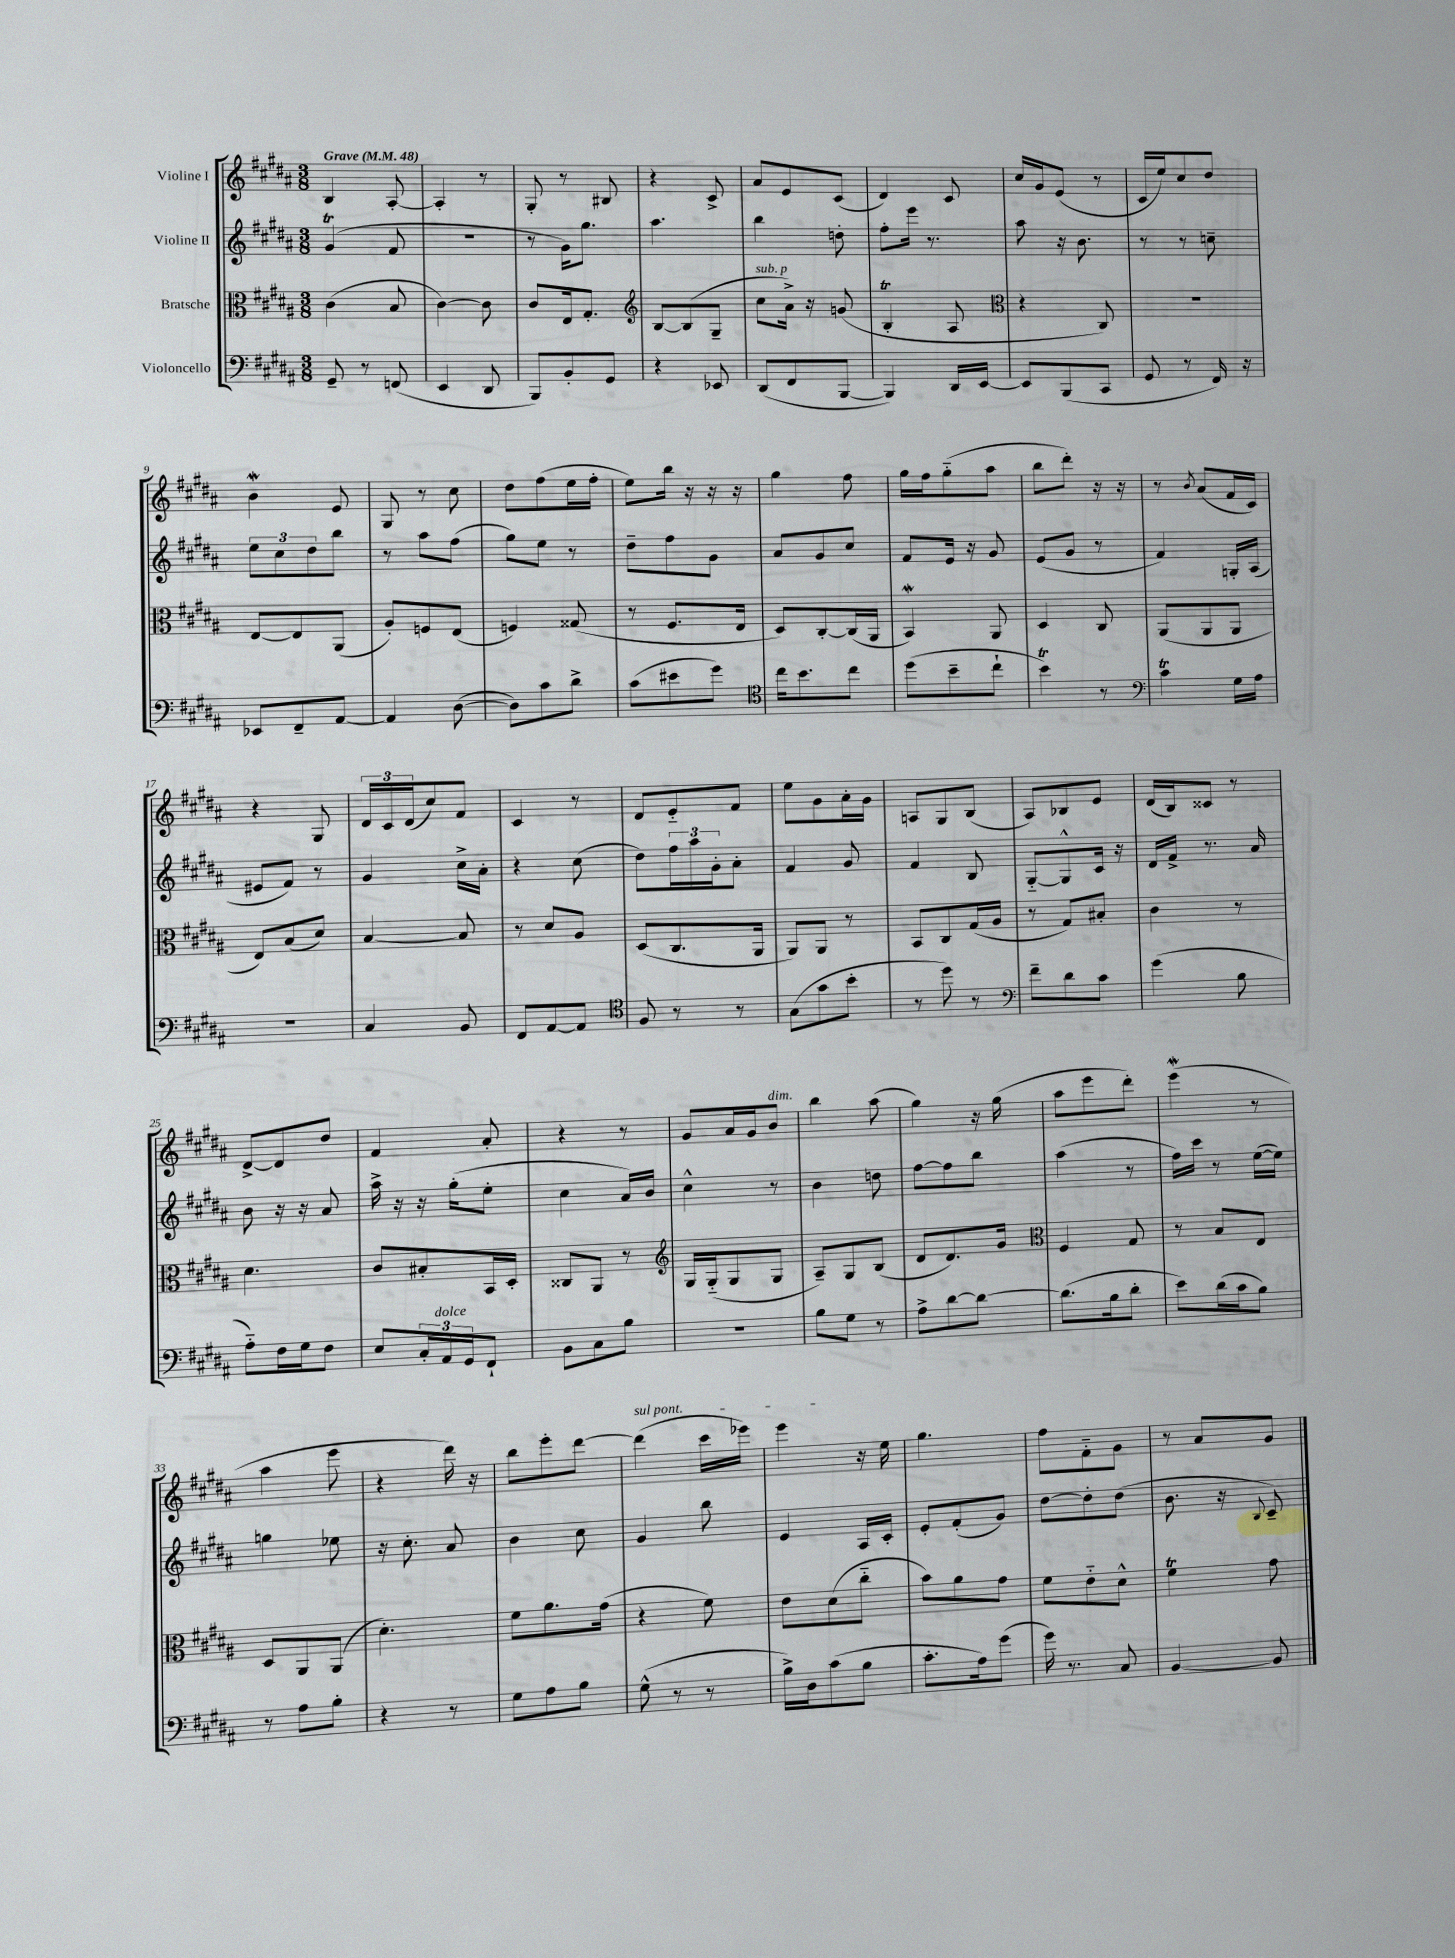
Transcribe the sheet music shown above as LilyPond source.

<<
\new StaffGroup <<
\new Staff = "s0" \with { instrumentName = "Violine I" } {
    \clef treble \key b \major \numericTimeSignature \time 3/8 \tempo "Grave" 4 = 48
    b4 ais8~-. |
    ais4-. r8 |
    gis8-. r8 bis8 |
    r4 cis'8-> |
    ais'8 e'8 cis'8( |
    dis'4) cis'8 |
    cis''16 gis'16 e'8( r8 |
    cis'16 e''16) cis''8 dis''8 |
    b'4\mordent e'8 |
    gis8 r8 cis''8 |
    dis''8 fis''8( e''16 fis''16-. |
    e''8) b''16 r16 r16 r16 |
    gis''4 fis''8 |
    gis''16 fis''16 gis''8-_( ais''8 |
    b''8 dis'''8-.) r16 r16 |
    r8 \acciaccatura { b'8 } ais'8( fis'16 cis'16) |
    r4 gis8 |
    \tuplet 3/2 { dis'16 cis'16 dis'16( } cis''8) fis'8 |
    cis'4 r8 |
    dis'8 e'8-_ fis'8 |
    e''8 gis'8 ais'16-. gis'16 |
    a8 gis8 b8( |
    ais8) bes8 e'8 |
    dis'16( b16) cisis'8 r8 |
    dis'8~-> dis'8 dis''8 |
    fis'4 ais'8-. |
    r4 r8 |
    gis'8 ais'16 gis'16 b'8^\markup { \italic "dim." } |
    b''4 ais''8( |
    gis''4) r16 gis''16( |
    ais''8 e'''8 dis'''8-.) |
    e'''4\mordent( r8 |
    ais''4 e'''8 |
    r4 dis'''16) r16 |
    b''8 e'''8-. dis'''8~ |
    \once \override TextSpanner.bound-details.left.text = \markup { \italic "sul pont." } dis'''4\startTextSpan( cis'''16 ees'''16) |
    e'''4\stopTextSpan r16 e''16 |
    gis''4. |
    fis''8 fis'8-_ gis'8 |
    r8 ais'8 gis'8 \bar "|." |
}
\new Staff = "s1" \with { instrumentName = "Violine II" } {
    \clef treble \key b \major \numericTimeSignature \time 3/8
    gis'4\trill( fis'8 |
    R4. |
    r8 gis'16) gis''8. |
    ais''4. |
    b''4 d''8-. |
    fis''8-. e'''16 r8. |
    ais''8 r16 b'8. |
    r8 r8 c''8-- |
    \tuplet 3/2 { e''8 cis''8 dis''8 } b''8 |
    r8 ais''8 fis''8( |
    gis''8) e''8 r8 |
    dis''8-- fis''8 gis'8 |
    ais'8 gis'8 cis''8 |
    fis'8 e'16 r16 gis'8 |
    e'8( gis'8 r8 |
    fis'4) g16-. ais16( |
    eis'8 fis'8) r8 |
    gis'4 cis''16-> ais'16-. |
    r4 cis''8( |
    dis''8) \tuplet 3/2 { fis''16 ais''16 gis'16-. } ais'8-. |
    fis'4 gis'8 |
    fis'4 b8 |
    gis8~-_ gis8-^ cis'16 r16 |
    dis'16 fis'16-> r8. ais'16 |
    b'8 r16 r16 ais'8 |
    ais''16-> r16 r16 gis''16-.( e''8-. |
    cis''4 ais'16) b'16 |
    cis''4-^ r8 |
    b'4 d''8 |
    fis''8~ fis''8 b''8 |
    ais''4( r8 |
    fis''16) cis'''16 r8 e''16~( e''16) |
    g''4 ees''8 |
    r16 cis''8.-. ais'8 |
    b'4 cis''8 |
    gis'4 b''8 |
    e'4 ais16 cis'16-. |
    e'8-. fis'8-.( gis'8) |
    dis''8~ dis''8-. dis''8( |
    b'8. r16 \appoggiatura { b8 } cis'8--) \bar "|." |
}
\new Staff = "s2" \with { instrumentName = "Bratsche" } {
    \clef alto \key b \major \numericTimeSignature \time 3/8
    cis'4( b8 |
    cis'4~) cis'8 |
    cis'8 e16 gis8.-. |
    \clef treble b8~ b8( gis8-- |
    cis''8^\markup { \italic "sub. p" } ais'16->) r16 g'8( |
    b4-.\trill ais8 |
    \clef alto r4 cis8) |
    R4. |
    e8~ e8 ais,8( |
    ais8-.) f8 e8( |
    f4) gisis8( |
    r8 fis8. e16 |
    dis8) cis8~-. cis16( ais,16 |
    b,4\mordent) ais,8 |
    dis4 cis8 |
    ais,8( ais,8 ais,8 |
    e8) b8( dis'8) |
    b4~ b8 |
    r8 dis'8 ais8 |
    dis8( cis8. ais,16 |
    ais,8) ais,8 r8 |
    b,8 cis8 gis16( ais16 |
    r8 gis8) bis8-. |
    cis'4 r8 |
    dis'4. |
    cis'8 bis8-. b,16 dis16-. |
    cisis8 ais,8 r8 |
    \clef treble gis16 gis16-_( gis8 gis8 |
    ais8--) gis8 b8( |
    dis'8 dis'8.) gis'16 |
    \clef alto fis4 gis8 |
    r8 b8 e8 |
    dis8 ais,8 ais,8( |
    dis'4.-.) |
    fis'8 ais'8. gis'16( |
    r4 fis'8) |
    e'8 dis'8( cis''8-_ |
    b'8) ais'8 gis'8 |
    fis'8 e'8-_ dis'8-^ |
    fis'4\trill gis'8 \bar "|." |
}
\new Staff = "s3" \with { instrumentName = "Violoncello" } {
    \clef bass \key b \major \numericTimeSignature \time 3/8
    gis,8-- r8 f,8( |
    e,4 dis,8 |
    b,,8) b,8-. gis,8 |
    r4 ees,8 |
    dis,8( fis,8 b,,8~ |
    b,,4) dis,16 e,16~ |
    e,8 b,,8( cis,8 |
    gis,8 r8 fis,16) r16 |
    ees,8 fis,8-- ais,8~ |
    ais,4 dis8~( |
    dis8) cis'8 dis'8-> |
    cis'8( eis'8 gis'8) |
    \clef tenor cis''16 b'8. cis''8 |
    dis''8( b'8-- cis''8-! |
    b'4\trill) r8 |
    \clef bass cis'4\trill gis16 ais16 |
    R4. |
    cis4 b,8 |
    fis,8 ais,8~ ais,8 |
    \clef tenor fis8 r8 r8 |
    gis8( gis'8 b'8-. |
    r8 dis''8) r8 |
    \clef bass fis'8-- dis'8 cis'8 |
    gis'4( b8 |
    ais8-_) fis16 gis16 fis8 |
    e8 \tuplet 3/2 { cis16-. ais,16^\markup { \italic "dolce" } gis,16 } fis,8-! |
    b,8 cis8 b8 |
    R4. |
    b8 gis8 r8 |
    ais8-> dis'8~ dis'8~ |
    dis'8.( b16 dis'8-. |
    e'8) dis'16( cis'16 b8) |
    r8 ais8 b8-. |
    r4 r8 |
    gis8 ais8 b8 |
    gis8-^( r8 r8 |
    b16->) dis16 cis'8( b8 |
    cis'8.-. ais16) gis'8( |
    gis'16) r8. cis8 |
    b,4~ b,8 \bar "|." |
}
>>
>>
